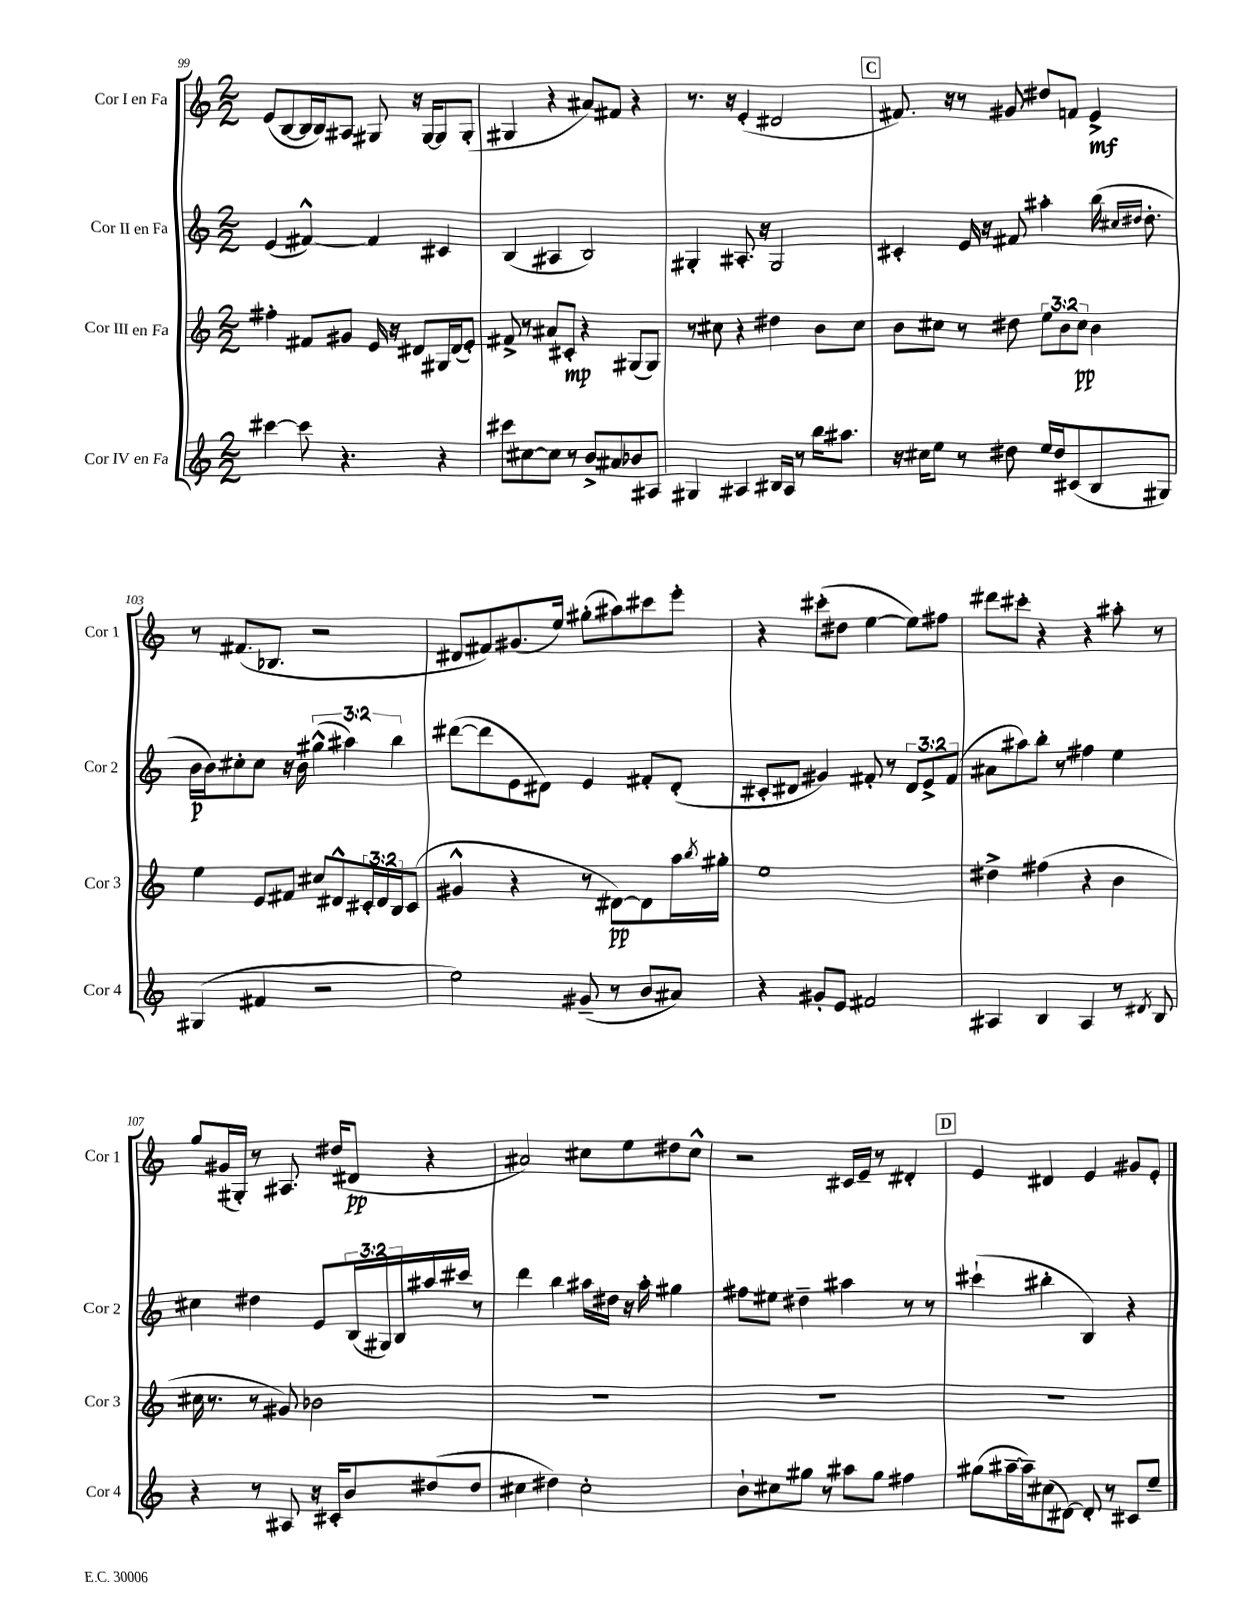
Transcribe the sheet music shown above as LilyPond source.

<<
\new StaffGroup <<
\new Staff = "s0" \with { instrumentName = "Cor I en Fa" shortInstrumentName = "Cor 1" } {
    \clef treble \key c \major \numericTimeSignature \time 2/2
    e'8( b8~ b16 b16) ais8 gis8 r16 gis16~ gis8 gis8-.( |
    gis4 r4 ais'8) fis'8 r4 |
    r8. r16 e'4-.( dis'2 |
    \mark \markup { \box "C" } fis'8.) r16 r8 gis'8 dis''8 f'8 e'4->\mf |
    r8 fis'8.( bes8. r2 |
    dis'8 fis'8) gis'8.( e''16) gis''8-.( ais''8) cis'''8 e'''8-. |
    r4 cis'''8-.( dis''8 e''4~ e''8) fis''8 |
    dis'''8 cis'''8-. r4 r4 ais''8-. r8 |
    g''8 gis'16( gis16-.) r8 ais8. dis''16( dis'8\pp r4 |
    ais'2) cis''8 e''8 dis''8 cis''8-^ |
    r2 cis'16 e'16-- r8 dis'4-. |
    \mark \markup { \box "D" } e'4 dis'4 e'4 gis'8 e'8-. \bar "|." |
}
\new Staff = "s1" \with { instrumentName = "Cor II en Fa" shortInstrumentName = "Cor 2" } {
    \clef treble \key c \major \numericTimeSignature \time 2/2 \override Staff.TupletNumber.text = #tuplet-number::calc-fraction-text
    e'4( fis'4~-^) fis'4 cis'4 |
    b4( ais4 b2) |
    gis4-. ais8.-. r16 gis2 |
    \mark \markup { \box "C" } cis'4-. e'16 r16 fis'8 ais''4-. b''16( \grace { cis''16 dis''16 } dis''8.-. |
    b'16\p b'16) cis''8-. cis''8 r16 b'16 \tuplet 3/2 { gis''4-^( ais''4) b''4 } |
    dis'''8~( dis'''8 e'8 dis'8) e'4 fis'8-. dis'8-.( |
    cis'8-. dis'8 gis'4) fis'8-. r8 \tuplet 3/2 { dis'8 e'8-> fis'8( } |
    ais'8 ais''8) b''8-. r8 fis''4 e''4 |
    cis''4 dis''4 e'8 \tuplet 3/2 { b16( gis16) b16 } ais''16 cis'''16 r8 |
    d'''4 b''4 ais''16 dis''16 r16 ais''16-. gis''4 |
    fis''8 eis''8 dis''4-- ais''4 r8 r8 |
    \mark \markup { \box "D" } cis'''4-!( bis''4-. b4) r4 \bar "|." |
}
\new Staff = "s2" \with { instrumentName = "Cor III en Fa" shortInstrumentName = "Cor 3" } {
    \clef treble \key c \major \numericTimeSignature \time 2/2 \override Staff.TupletNumber.text = #tuplet-number::calc-fraction-text
    fis''4-. fis'8 gis'8 e'16 r16 dis'8 gis16 dis'16( e'8-.) |
    fis'8-> r8 ais'8 cis'8-.\mp r4 gis8( gis8) |
    r8 cis''8 r4 dis''4 b'8 cis''8 |
    \mark \markup { \box "C" } b'8 cis''8 r8 dis''8 \tuplet 3/2 { e''8 b'8 cis''8\pp } b'4 |
    e''4 e'8 fis'8 cis''8 dis'8-^ \tuplet 3/2 { cis'16-. dis'16 b16 } cis'8( |
    gis'4-^ r4 r8 dis'8~\pp) dis'8 a''16 \acciaccatura { b''8 } gis''16-. |
    e''1 |
    dis''4-> fis''4( r4 b'4 |
    cis''16 r8. r8 gis'8) bes'2 |
    r1 |
    R1 |
    \mark \markup { \box "D" } R1 \bar "|." |
}
\new Staff = "s3" \with { instrumentName = "Cor IV en Fa" shortInstrumentName = "Cor 4" } {
    \clef treble \key c \major \numericTimeSignature \time 2/2
    cis'''4~ cis'''8 r4. r4 |
    cis'''8 cis''8~ cis''8 r8 b'8-> ais'8 bes'8 ais8 |
    gis4 ais4 bis16 ais16 r8 b''16 ais''8. |
    \mark \markup { \box "C" } r16 cis''16 e''8 r8 dis''8 e''16 dis''16 cis'8( b8 gis8) |
    gis4( fis'4 r2 |
    e''2) gis'8--( r8 b'8 ais'8) |
    r4 gis'8-. e'8 fis'2 |
    ais4 b4 ais4 r8 \acciaccatura { dis'8 } b8 |
    r4 r8 ais8 r16 cis'16-. b'8 dis''8( dis''8 |
    cis''4 dis''4) cis''2-. |
    b'8-! cis''8 gis''8 r8 ais''8 gis''8 fis''4 |
    \mark \markup { \box "D" } gis''8( ais''16~-- ais''16--) cis''8( dis'8~) dis'8-. r8 cis'8 e''8-- \bar "|." |
}
>>
>>
\layout { \context { \Score currentBarNumber = #99 } }
